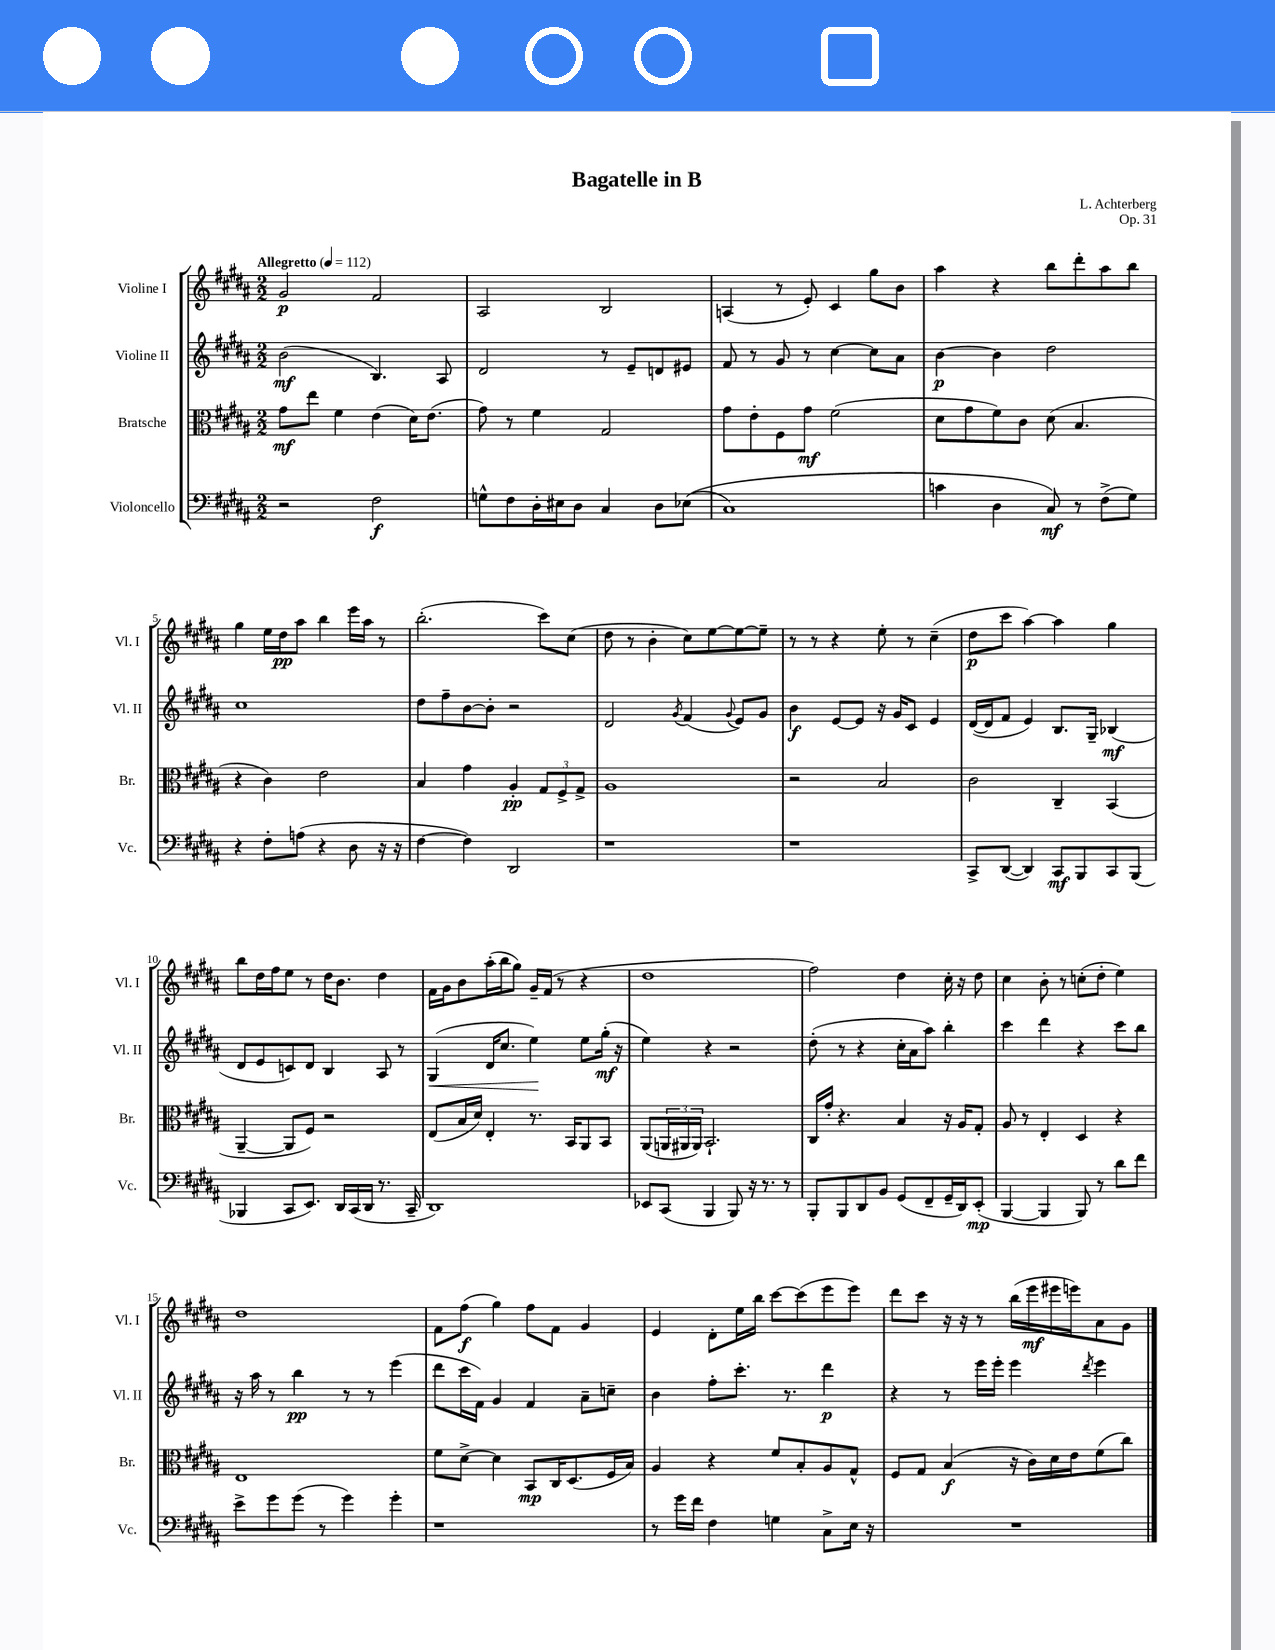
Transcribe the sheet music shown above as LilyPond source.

\header { title = "Bagatelle in B" composer = "L. Achterberg" opus = "Op. 31" }
<<
\new StaffGroup <<
\new Staff = "s0" \with { instrumentName = "Violine I" shortInstrumentName = "Vl. I" } {
    \clef treble \key b \major \numericTimeSignature \time 2/2 \tempo "Allegretto" 4 = 112
    gis'2\p fis'2 |
    ais2 b2 |
    a4( r8 e'8-.) cis'4 gis''8 b'8 |
    ais''4 r4 b''8 dis'''8-. ais''8 b''8 |
    gis''4 e''16 dis''16\pp ais''8 b''4 e'''16 ais''16 r8 |
    b''2.-.( cis'''8) cis''8( |
    dis''8 r8 b'4-. cis''8) e''8~ e''8~ e''8-- |
    r8 r8 r4 e''8-. r8 cis''4--( |
    dis''8\p cis'''8 ais''4~) ais''4 gis''4 |
    b''8 dis''16 fis''16 e''8 r8 dis''16 b'8. dis''4 |
    fis'16 gis'16 b'8 ais''16-.( b''16 gis''8) gis'16-- fis'16( r8 r4 |
    dis''1 |
    fis''2) dis''4 cis''16-. r16 dis''8 |
    cis''4 b'8-. r8 c''8-.( dis''8-. e''4) |
    dis''1 |
    fis'8 fis''8\f( gis''4) fis''8 fis'8 gis'4 |
    e'4 dis'8-. e''16 b''16 cis'''8~ cis'''8( e'''8 e'''8) |
    dis'''8 cis'''8 r16 r16 r8 b''16( e'''16\mf eis'''16 e'''16) ais'8 gis'8 \bar "|." |
}
\new Staff = "s1" \with { instrumentName = "Violine II" shortInstrumentName = "Vl. II" } {
    \clef treble \key b \major \numericTimeSignature \time 2/2
    b'2\mf( b4.) ais8 |
    dis'2 r8 e'8-- d'8 eis'8 |
    fis'8 r8 gis'8 r8 cis''4~ cis''8 ais'8 |
    b'4~\p b'4 dis''2 |
    cis''1 |
    dis''8 fis''8-- b'8~ b'8-. r2 |
    dis'2 \acciaccatura { gis'8 } fis'4( \appoggiatura { gis'8 } e'8) gis'8 |
    b'4\f e'8~ e'8 r16 gis'16 cis'8 e'4 |
    dis'16~( dis'16 fis'8 e'4) b8. gis16-- bes4\mf( |
    dis'8 e'8 c'8) dis'8 b4 ais8 r8 |
    gis4\<( dis'16 cis''8. e''4\!) e''8 gis''16-.\mf( r16 |
    e''4) r4 r2 |
    dis''8-.( r8 r4 cis''16-. ais'16 ais''8) b''4-. |
    cis'''4 dis'''4 r4 cis'''8 b''8 |
    r16 ais''16 r8 b''4\pp r8 r8 e'''4( |
    dis'''8 cis'''16 fis'16) gis'4 fis'4 ais'8-- c''8-- |
    b'4 fis''8-. cis'''8.-. r8. dis'''4\p |
    r4 r8 e'''16 e'''16-. e'''4 \acciaccatura { dis'''8 } e'''4 \bar "|." |
}
\new Staff = "s2" \with { instrumentName = "Bratsche" shortInstrumentName = "Br." } {
    \clef alto \key b \major \numericTimeSignature \time 2/2
    gis'8\mf e''8 fis'4 e'4( dis'16) e'8.( |
    gis'8) r8 fis'4 gis2 |
    gis'8 e'8-. fis8 gis'8\mf fis'2( |
    dis'8 gis'8 fis'8) cis'8 dis'8( b4. |
    r4 cis'4) e'2 |
    b4 gis'4 ais4-.\pp \tuplet 3/2 { gis8 fis8-> gis8-> } |
    ais1 |
    r2 b2 |
    cis'2 cis4-- b,4( |
    ais,4~-- ais,8 fis8) r2 |
    e8( b16 dis'16) e4-. r8. b,16 ais,8 b,8 |
    ais,8( \tuplet 3/2 { a,16 ais,16 ais,16) } b,2.-! |
    cis16 gis'16-. r4. b4 r16 ais16 gis8-. |
    ais8 r8 e4-. dis4 r4 |
    e1 |
    fis'8 dis'8~-> dis'4 b,8\mp cis16 dis8.( fis16 b16) |
    ais4 r4 fis'8 b8-. ais8 gis8-^ |
    fis8 gis8 b4\f( r16 cis'16) dis'16 e'16 fis'8( cis''8) \bar "|." |
}
\new Staff = "s3" \with { instrumentName = "Violoncello" shortInstrumentName = "Vc." } {
    \clef bass \key b \major \numericTimeSignature \time 2/2
    r2 fis2\f |
    g8-^ fis8 dis16-. eis16 dis8 cis4 dis8 ees8(\( |
    cis1) |
    c'4 dis4 cis8\mf\) r8 fis8->( gis8) |
    r4 fis8-. a8( r4 dis8 r16 r16 |
    fis4~ fis4) dis,2 |
    r1 |
    r1 |
    cis,8-> dis,8~( dis,4) cis,8\mf b,,8 cis,8 b,,8( |
    bes,,4 cis,8 e,8.) dis,16 cis,16( dis,16 r8. cis,16-- |
    dis,1) |
    ees,8 cis,8( b,,4 b,,8) r16 r8. r8 |
    b,,8-. b,,8 dis,8 b,8 gis,8( fis,8-- gis,16-- dis,16) e,8-.\mp( |
    b,,4~ b,,4 b,,8) r8 dis'8 fis'8 |
    e'8-> gis'8 gis'8( r8 gis'4) gis'4-. |
    r1 |
    r8 gis'16 fis'16 fis4 g4 cis8-> e16 r16 |
    R1 \bar "|." |
}
>>
>>
